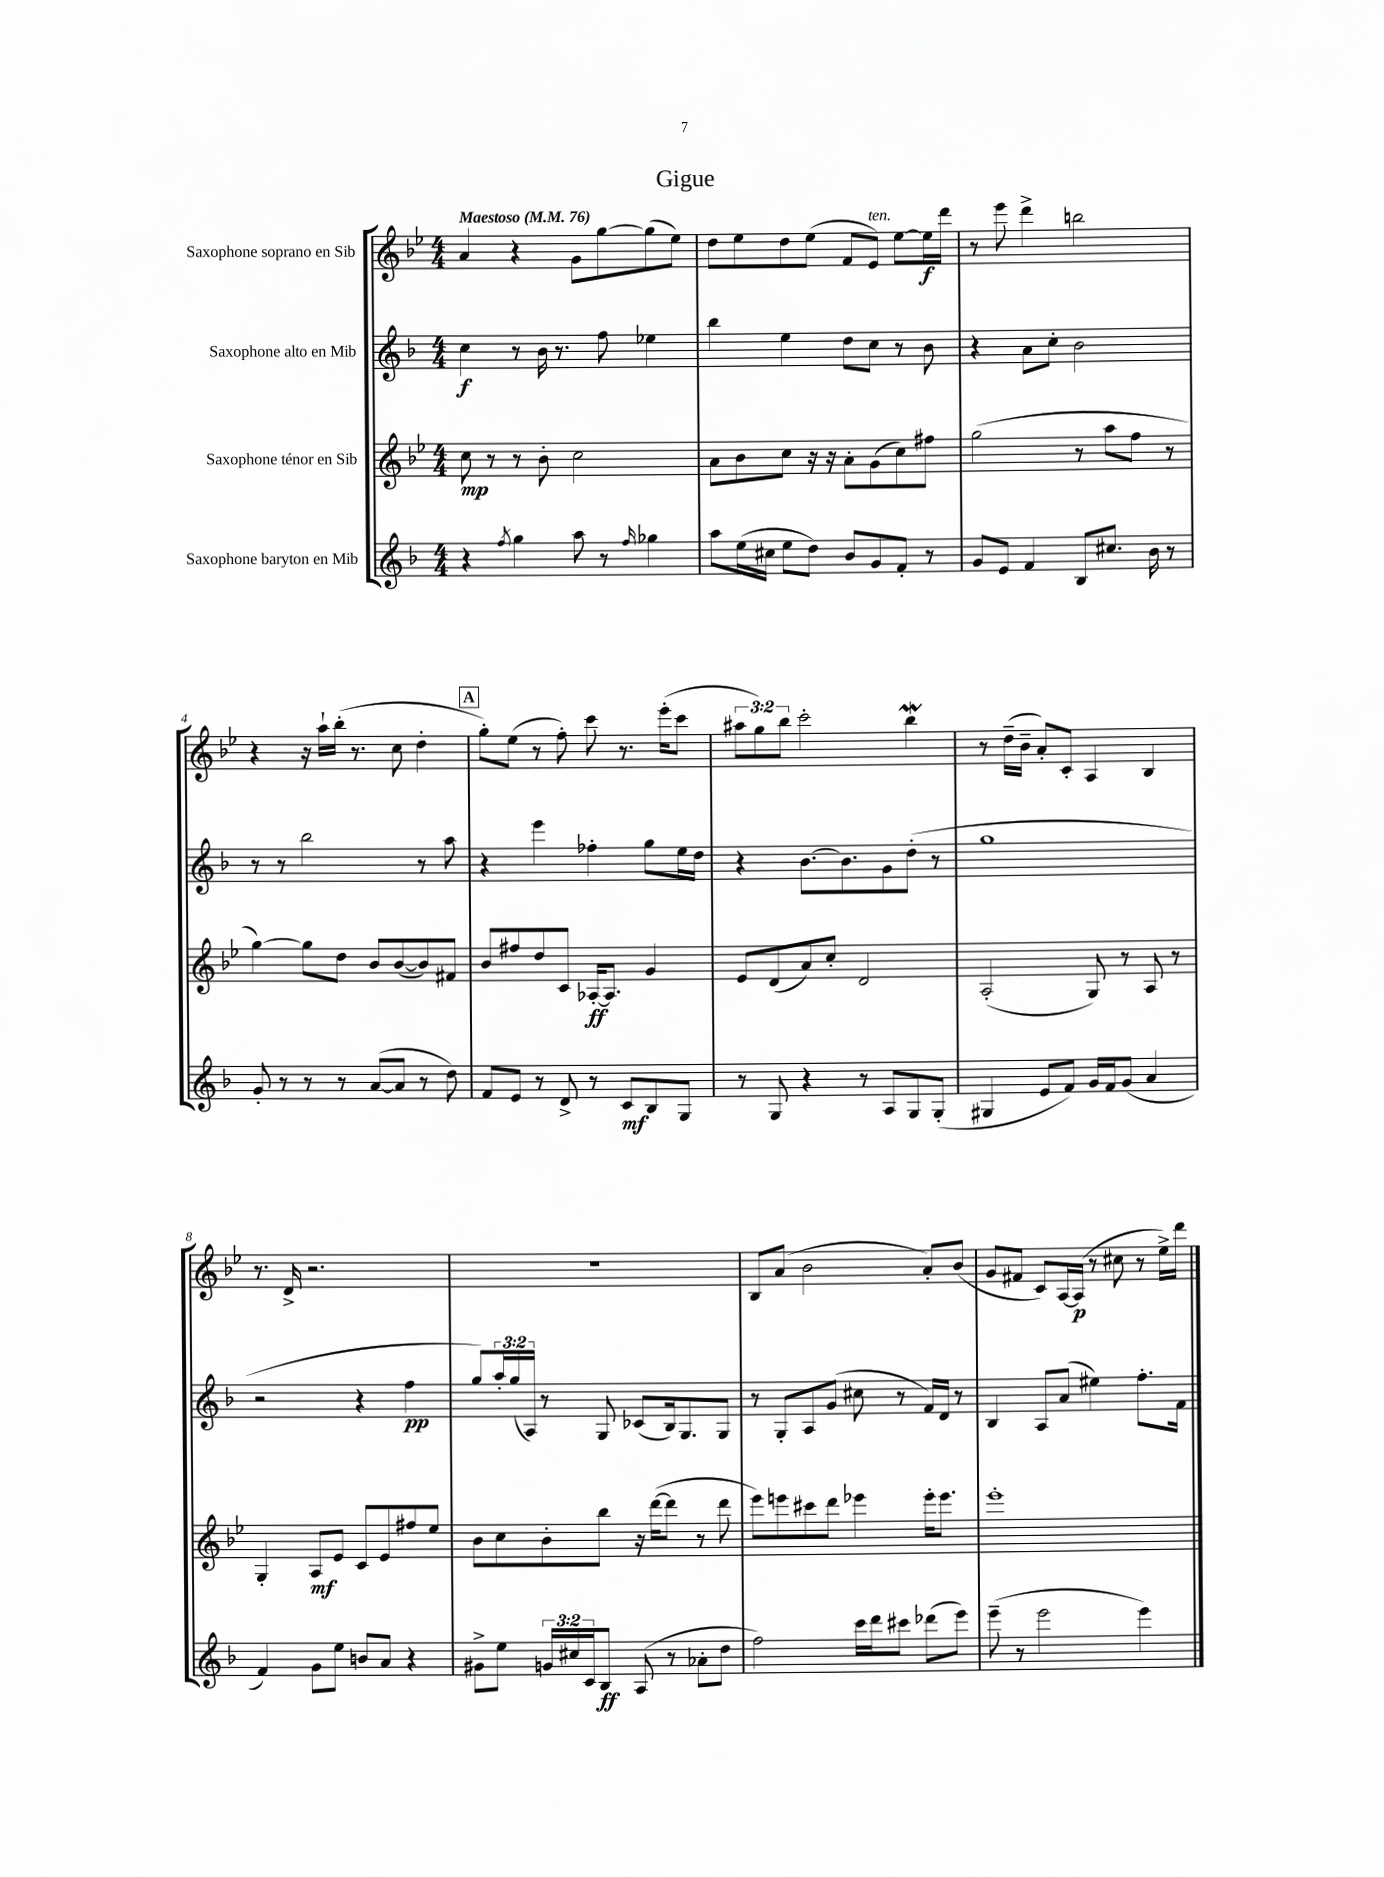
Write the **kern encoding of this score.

**kern	**dynam	**kern	**dynam	**kern	**dynam	**kern	**dynam
*part4	*part4	*part3	*part3	*part2	*part2	*part1	*part1
*staff4	*staff4	*staff3	*staff3	*staff2	*staff2	*staff1	*staff1
*I"Saxophone baryton en Mib	*	*I"Saxophone ténor en Sib	*	*I"Saxophone alto en Mib	*	*I"Saxophone soprano en Sib	*
*clefG2	*	*clefG2	*	*clefG2	*	*clefG2	*
*k[b-]	*	*k[b-e-]	*	*k[b-]	*	*k[b-e-]	*
*M4/4	*	*M4/4	*	*M4/4	*	*M4/4	*
*MM76	*	*MM76	*	*MM76	*	*MM76	*
=1	=1	=1	=1	=1	=1	=1	=1
!	!	!	!	!	!	!LO:TX:a:B:t=Maestoso	!
4r	.	8cc\	mp	4cc\	f	4a/	.
.	.	8r	.	.	.	.	.
8qff/	.	.	.	.	.	.	.
4gg\	.	8r	.	8r	.	4r	.
.	.	8b-'\	.	16b-\	.	.	.
.	.	.	.	8.r	.	.	.
8aa\	.	2cc\	.	.	.	8g\L	.
8r	.	.	.	8ff\	.	[8gg\	.
16qqff/	.	.	.	.	.	.	.
4gg-X\	.	.	.	4ee-X\	.	(8gg\]	.
.	.	.	.	.	.	8ee-\J)	.
=2	=2	=2	=2	=2	=2	=2	=2
8aa\L	.	8a\L	.	4bb-\	.	8dd\L	.
(16ee\L	.	8b-\	.	.	.	8ee-\	.
16cc#X\JJ	.	.	.	.	.	.	.
8ee\L	.	8cc\J	.	4ee\	.	8dd\	.
8dd\J)	.	16r	.	.	.	(8ee-\J	.
.	.	16r	.	.	.	.	.
8b-/L	.	8a'\L	.	8dd\L	.	8f/L	.
!	!	!	!	!	!	!LO:TX:a:i:t=ten.	!
8g/	.	(8g\	.	8cc\J	.	8e-/J)	.
8f'/J	.	8cc\)	.	8r	.	[8ee-\L	.
8r	.	8ff#X\J	.	8b-\	.	16ee-\L]	f
.	.	.	.	.	.	16ddd\JJ	.
=3	=3	=3	=3	=3	=3	=3	=3
8g/L	.	(2gg\	.	4r	.	8r	.
8e/J	.	.	.	.	.	8eee-\	.
4f/	.	.	.	8a\L	.	4ddd^\	.
.	.	.	.	8cc'\J	.	.	.
8B-/L	.	8r	.	2b-\	.	2bbn\	.
8.cc#X/J	.	8aa\L	.	.	.	.	.
.	.	8ff\J	.	.	.	.	.
16b-\	.	.	.	.	.	.	.
8r	.	8r	.	.	.	.	.
!!LO:LB:g=z
=4	=4	=4	=4	=4	=4	=4	=4
8g'/	.	[4gg\)	.	8r	.	4r	.
8r	.	.	.	8r	.	.	.
8r	.	8gg\L]	.	2bb-\	.	16r	.
.	.	.	.	.	.	16aa`\LL	.
8r	.	8dd\J	.	.	.	(16bb-'\JJ	.
.	.	.	.	.	.	8.r	.
([8a/L	.	8b-/L	.	.	.	.	.
8a/J]	.	([8b-/	.	.	.	8cc\	.
8r	.	8b-/])	.	8r	.	4dd'\	.
8dd\)	.	8f#X/J	.	8aa\	.	.	.
!!LO:REH:place=s1:t=A
=5	=5	=5	=5	=5	=5	=5	=5
8f/L	.	8b-/L	.	4r	.	8gg'\L)	.
8e/J	.	8ff#X/	.	.	.	(8ee-\J	.
8r	.	8dd/	.	4eee\	.	8r	.
8d^/	.	8c/J	.	.	.	8ff'\)	.
8r	.	[16A-X'/KL	ff	4ff-X'\	.	8ccc\	.
.	.	8.A-/J]	.	.	.	.	.
8c/L	mf	.	.	.	.	8.r	.
8B-/	.	4g/	.	8gg\L	.	.	.
.	.	.	.	.	.	(16eee-'\KL	.
8G/J	.	.	.	16ee\L	.	8ccc\J	.
.	.	.	.	16dd\JJ	.	.	.
=6	=6	=6	=6	=6	=6	=6	=6
8r	.	8e-/L	.	4r	.	12aa#X\L	.
.	.	.	.	.	.	12gg\)	.
8G/	.	(8d/	.	.	.	.	.
.	.	.	.	.	.	12bb-\J	.
4r	.	8a/)	.	[8.b-\L	.	2ccc'\	.
.	.	8cc'/J	.	.	.	.	.
.	.	.	.	8.b-\]	.	.	.
8r	.	2d/	.	.	.	.	.
8A/L	.	.	.	8g\	.	.	.
8G/	.	.	.	(8dd'\J	.	4bb-w\	.
(8G'/J	.	.	.	8r	.	.	.
=7	=7	=7	=7	=7	=7	=7	=7
4G#X/	.	(2A'/	.	1gg	.	8r	.
.	.	.	.	.	.	(16dd~\LL	.
.	.	.	.	.	.	16b-~\JJ	.
8e/L	.	.	.	.	.	8a'/L)	.
8f/J)	.	.	.	.	.	8c'/J	.
16g/LL	.	8G/)	.	.	.	4A/	.
16f/J	.	.	.	.	.	.	.
(8g/J	.	8r	.	.	.	.	.
4a/	.	8A/	.	.	.	4B-/	.
.	.	8r	.	.	.	.	.
!!LO:LB:g=z
=8	=8	=8	=8	=8	=8	=8	=8
4f/)	.	4G'/	.	2r	.	8.r	.
.	.	.	.	.	.	16d^/	.
8g\L	.	8A/L	mf	.	.	2.r	.
8ee\J	.	8e-/J	.	.	.	.	.
8bn/L	.	8c/L	.	4r	.	.	.
8a/J	.	8e-/	.	.	.	.	.
4r	.	8ff#X/	.	4ff\	pp	.	.
.	.	8ee-/J	.	.	.	.	.
=9	=9	=9	=9	=9	=9	=9	=9
8g#X^\L	.	8b-\L	.	8gg/L)	.	1r	.
8ee\J	.	8cc\	.	24aa'/L	.	.	.
.	.	.	.	(24gg/	.	.	.
.	.	.	.	24A/JJ)	.	.	.
24gn/LL	.	8b-'\	.	8r	.	.	.
24cc#X/	.	.	.	.	.	.	.
24c/J	.	.	.	.	.	.	.
8B-/J	ff	8bb-\J	.	8G/	.	.	.
(8A/	.	16r	.	(8c-X/L	.	.	.
.	.	([16ddd\KL	.	.	.	.	.
8r	.	8ddd\J]	.	16B-/k)	.	.	.
.	.	.	.	8.G/	.	.	.
8a-X'\L	.	8r	.	.	.	.	.
8dd\J	.	8ddd\	.	8G/J	.	.	.
=10	=10	=10	=10	=10	=10	=10	=10
2ff\)	.	8eee-\L)	.	8r	.	8B-/L	.
.	.	8eeen\	.	8G'/L	.	(8a/J	.
.	.	8ccc#X\	.	8A/	.	2b-\	.
.	.	8ddd\J	.	(8g/J	.	.	.
16ccc\LL	.	4eee-X\	.	8cc#X\	.	.	.
16ddd\J	.	.	.	.	.	.	.
8ccc#X\J	.	.	.	8r	.	.	.
(8ddd-X\L	.	16eee-'\KL	.	16f/LL)	.	8a'/L)	.
.	.	8.eee-\J	.	16d/JJ	.	.	.
8eee\J)	.	.	.	8r	.	(8b-/J	.
=11	=11	=11	=11	=11	=11	=11	=11
(8eee~\	.	1eee-'	.	4B-/	.	8g/L	.
8r	.	.	.	.	.	8f#X/J	.
2eee\	.	.	.	8A/L	.	8c/L)	.
.	.	.	.	(8a/J	.	[16A/L	.
.	.	.	.	.	.	(16A/JJ]	p
.	.	.	.	4ee#X\)	.	8r	.
.	.	.	.	.	.	8cc#X\	.
4eee\)	.	.	.	8.ff'\L	.	8r	.
.	.	.	.	.	.	16ee-^\LL)	.
.	.	.	.	16f\Jk	.	16ddd\JJ	.
==	==	==	==	==	==	==	==
*-	*-	*-	*-	*-	*-	*-	*-
